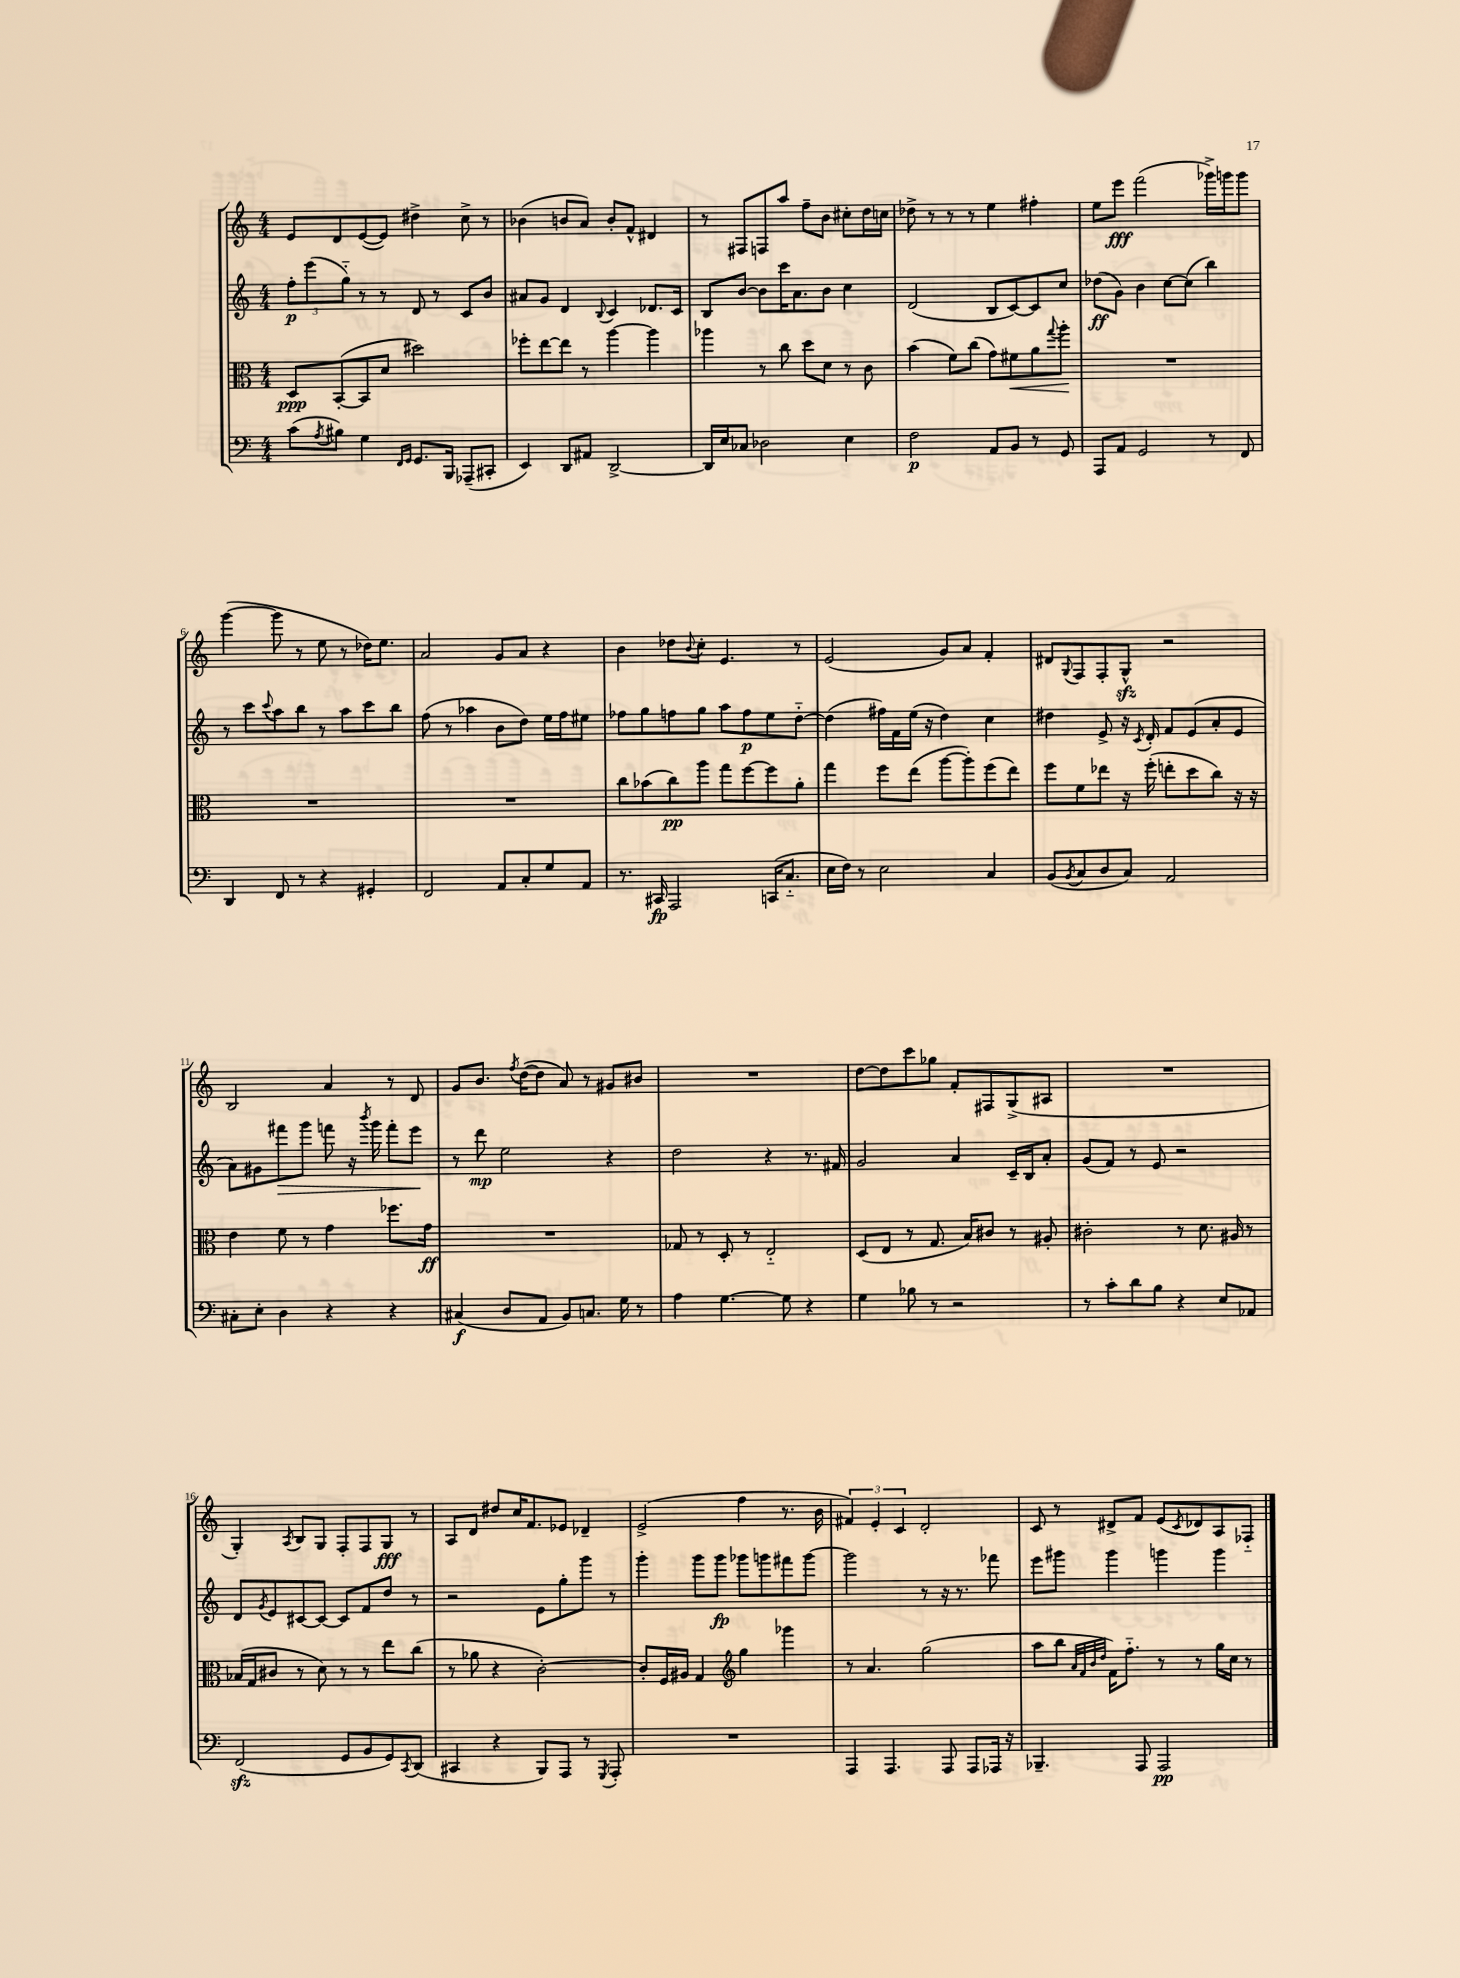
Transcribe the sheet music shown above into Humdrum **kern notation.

**kern	**kern	**kern	**kern
*staff4	*staff3	*staff2	*staff1
*clefF4	*clefC3	*clefG2	*clefG2
*k[]	*k[]	*k[]	*k[]
*M4/4	*M4/4	*M4/4	*M4/4
(8c	8D	12ff'	8e
.	.	(12eee	.
8qA	.	.	.
8B#)	([8BB'	.	8d
.	.	12gg'~)	.
4G	8BB]	8r	([8e
.	8d	8r	8e])
16qqFF	.	.	.
16qqGG	.	.	.
8.GG	2dd#)	8d	4dd#^
.	.	8r	.
16BBB	.	.	.
(8AAA-~	.	8c	8cc^
8CC#'	.	8b	8r
=	=	=	=
4EE)	8ff-'	8a#	(4b-
.	[8ee	8g	.
8DD	8ee]	4d	8b
8AA#	8r	.	8a)
.	.	8qqB	.
[2DD^	[4aa	4c	8b'
.	.	.	8f^^
.	4aa]	8.d-	4d#
.	.	16c	.
=	=	=	=
16DD]	4aa-	8B	8r
16E	.	.	.
8C-	.	[8b	8F#
2D-	8r	8b]	8F
.	8cc	16ccc	8aa
.	.	8.a	.
.	8dd	.	8ff~
.	8d	8b	8b
4E	8r	4cc	8cc#'
.	8c	.	16dd
.	.	.	16cc
=	=	=	=
2F	(4b	(2d	8dd-^
.	.	.	8r
.	8f)	.	8r
.	(8cc	.	8r
8AA	8g)	8B	4ee
8BB	8f#	[8c)	.
8r	8a	8c]	4ff#'
.	8qqgg	.	.
8GG	8aa'	8cc	.
=	=	=	=
8AAA	1r	(8dd-	8ee
8AA	.	8g)	8eee
2GG	.	4b	(2fff
.	.	[8cc	.
.	.	(8cc]	.
8r	.	4bb)	16ggg-^)
.	.	.	16ggg
8FF	.	.	8ggg
=	=	=	=
4DD	1r	8r	([4ggg
.	.	8ccc	.
.	.	8qqccc	.
8FF	.	8aa	8ggg]
8r	.	8bb	8r
4r	.	8r	8ee
.	.	8aa	8r
4GG#'	.	8ccc	16dd-)
.	.	.	8.ee
.	.	8bb	.
=	=	=	=
2FF	1r	(8ff	2a
.	.	8r	.
.	.	4aa-	.
8AA	.	8b	8g
8C'	.	8dd)	8a
8G	.	16ee	4r
.	.	16ff	.
8AA	.	8ee#	.
=	=	=	=
8.r	8cc	8ff-	4b
.	(8b-	8gg	.
16CC#	.	.	.
2AAA	8cc)	8ff	8dd-
.	.	.	8qqb
.	8aa	8gg	8cc'
.	8gg	8aa	4.e
.	[8ff	8ff	.
(16CC	8ff]	8ee	.
8.C'~	.	.	.
.	8a'	[8dd'~	8r
=	=	=	=
16E	4gg	(4dd]	(2e
16F)	.	.	.
8r	.	.	.
2E	8ff	16ff#)	.
.	.	16f	.
.	(8ee	(16ee	.
.	.	16r	.
.	[8aa	4dd)	8g)
.	8aa'])	.	8a
4C	(8ff	4cc	4f'
.	8ee)	.	.
=	=	=	=
(8BB	8ff	4dd#	8d#
8qBB	.	.	8qqG
8C	8f	.	8F
8D	8ee-	8e^	8F'
8C)	16r	16r	8G^^
.	.	8qc	.
.	(16ff'	16d'	.
2AA	8ee'	8f	2r
.	8dd	(8e	.
.	8cc)	8a'	.
.	16r	8e	.
.	16r	.	.
=	=	=	=
8C#'	4e	8a)	2B
8E'	.	8g#	.
4D	8f	8fff#	.
.	8r	8ggg	.
4r	4g	8fff	4a
.	.	16r	.
.	.	8qbbb	.
.	.	16ggg	.
4r	8.ff-	8fff'	8r
.	.	8eee	8d
.	16g	.	.
=	=	=	=
(4C#	1r	8r	8g
.	.	8ddd	8.b
8D	.	2ee	.
.	.	.	8qff
.	.	.	([16dd
8AA	.	.	8dd]
8BB)	.	.	8a)
8.C	.	.	8r
.	.	4r	8g#
16G	.	.	.
8r	.	.	8b#
=	=	=	=
4A	8G-	2dd	1r
.	8r	.	.
[4.G	8D'	.	.
.	8r	.	.
.	2E'~	4r	.
8G]	.	.	.
4r	.	8.r	.
.	.	16f#	.
=	=	=	=
4G	(8D	2g	[8dd
.	8E	.	8dd]
8B-	8r	.	8ccc
8r	8.G	.	8gg-
2r	.	4a	8f'
.	16B)	.	.
.	8c#	.	8F#
.	8r	16c~	(8G^
.	.	16B	.
.	8A#'	8a'	8A#
=	=	=	=
8r	2c#'	(8g	1r
8c'	.	8f)	.
8d	.	8r	.
8B	.	8e	.
4r	8r	2r	.
.	8.d	.	.
8E	.	.	.
.	16A#	.	.
8AA-	8r	.	.
=	=	=	=
(2FF	(16B-	8d	4G')
.	16G	.	.
.	.	8qg	.
.	8c#	8e	.
.	.	.	8qA
.	8r	[8c#	8B
.	8d)	8c#_	8G
8GG	8r	8c#]	8F'
8BB	8r	8f	8F
8GG)	8ee	8dd	8G
8qCC	.	.	.
(8DD	(8cc	8r	8r
=	=	=	=
4CC#	8r	2r	8A
.	8a-	.	8d
4r	4r	.	8dd#
.	.	.	16cc
.	.	.	8.f
8BBB)	[2c')	8e	.
8AAA	.	8gg'	8e-
8r	.	8ggg	4d-~
8qGGG	.	.	.
8AAA'	.	8r	.
=	=	=	=
1r	8c']	4ggg'	(2e^
.	16F	.	.
.	16A#	.	.
.	4G	8ggg	.
.	.	8ggg	.
*	*clefG2	*	*
.	4gg	8ggg-	4ff
.	.	8ggg	.
.	4ggg-	8fff#	8.r
.	.	[8ggg	.
.	.	.	16b
=	=	=	=
4AAA	8r	2ggg]	6f#)
.	4.a	.	.
.	.	.	6e'
4.AAA	.	.	.
.	.	.	6c
.	(2gg	8r	2d'
8AAA	.	16r	.
.	.	8.r	.
8AAA	.	.	.
16AAA-	.	8fff-	.
16r	.	.	.
=	=	=	=
4.BBB-~	8aa	8eee	8c
.	8bb	8ggg#	8r
.	32qqa	.	.
.	32qqf	.	.
.	32qqb	.	.
.	32qqdd	.	.
.	16f)	4ggg#	8d#^
.	8.ff'~	.	.
8AAA	.	.	8f
2AAA	8r	4ggg	(8e
.	.	.	8qc
.	8r	.	8d-)
.	16gg	4ggg	8A
.	16cc	.	.
.	8r	.	8F-'~
==	==	==	==
*-	*-	*-	*-
